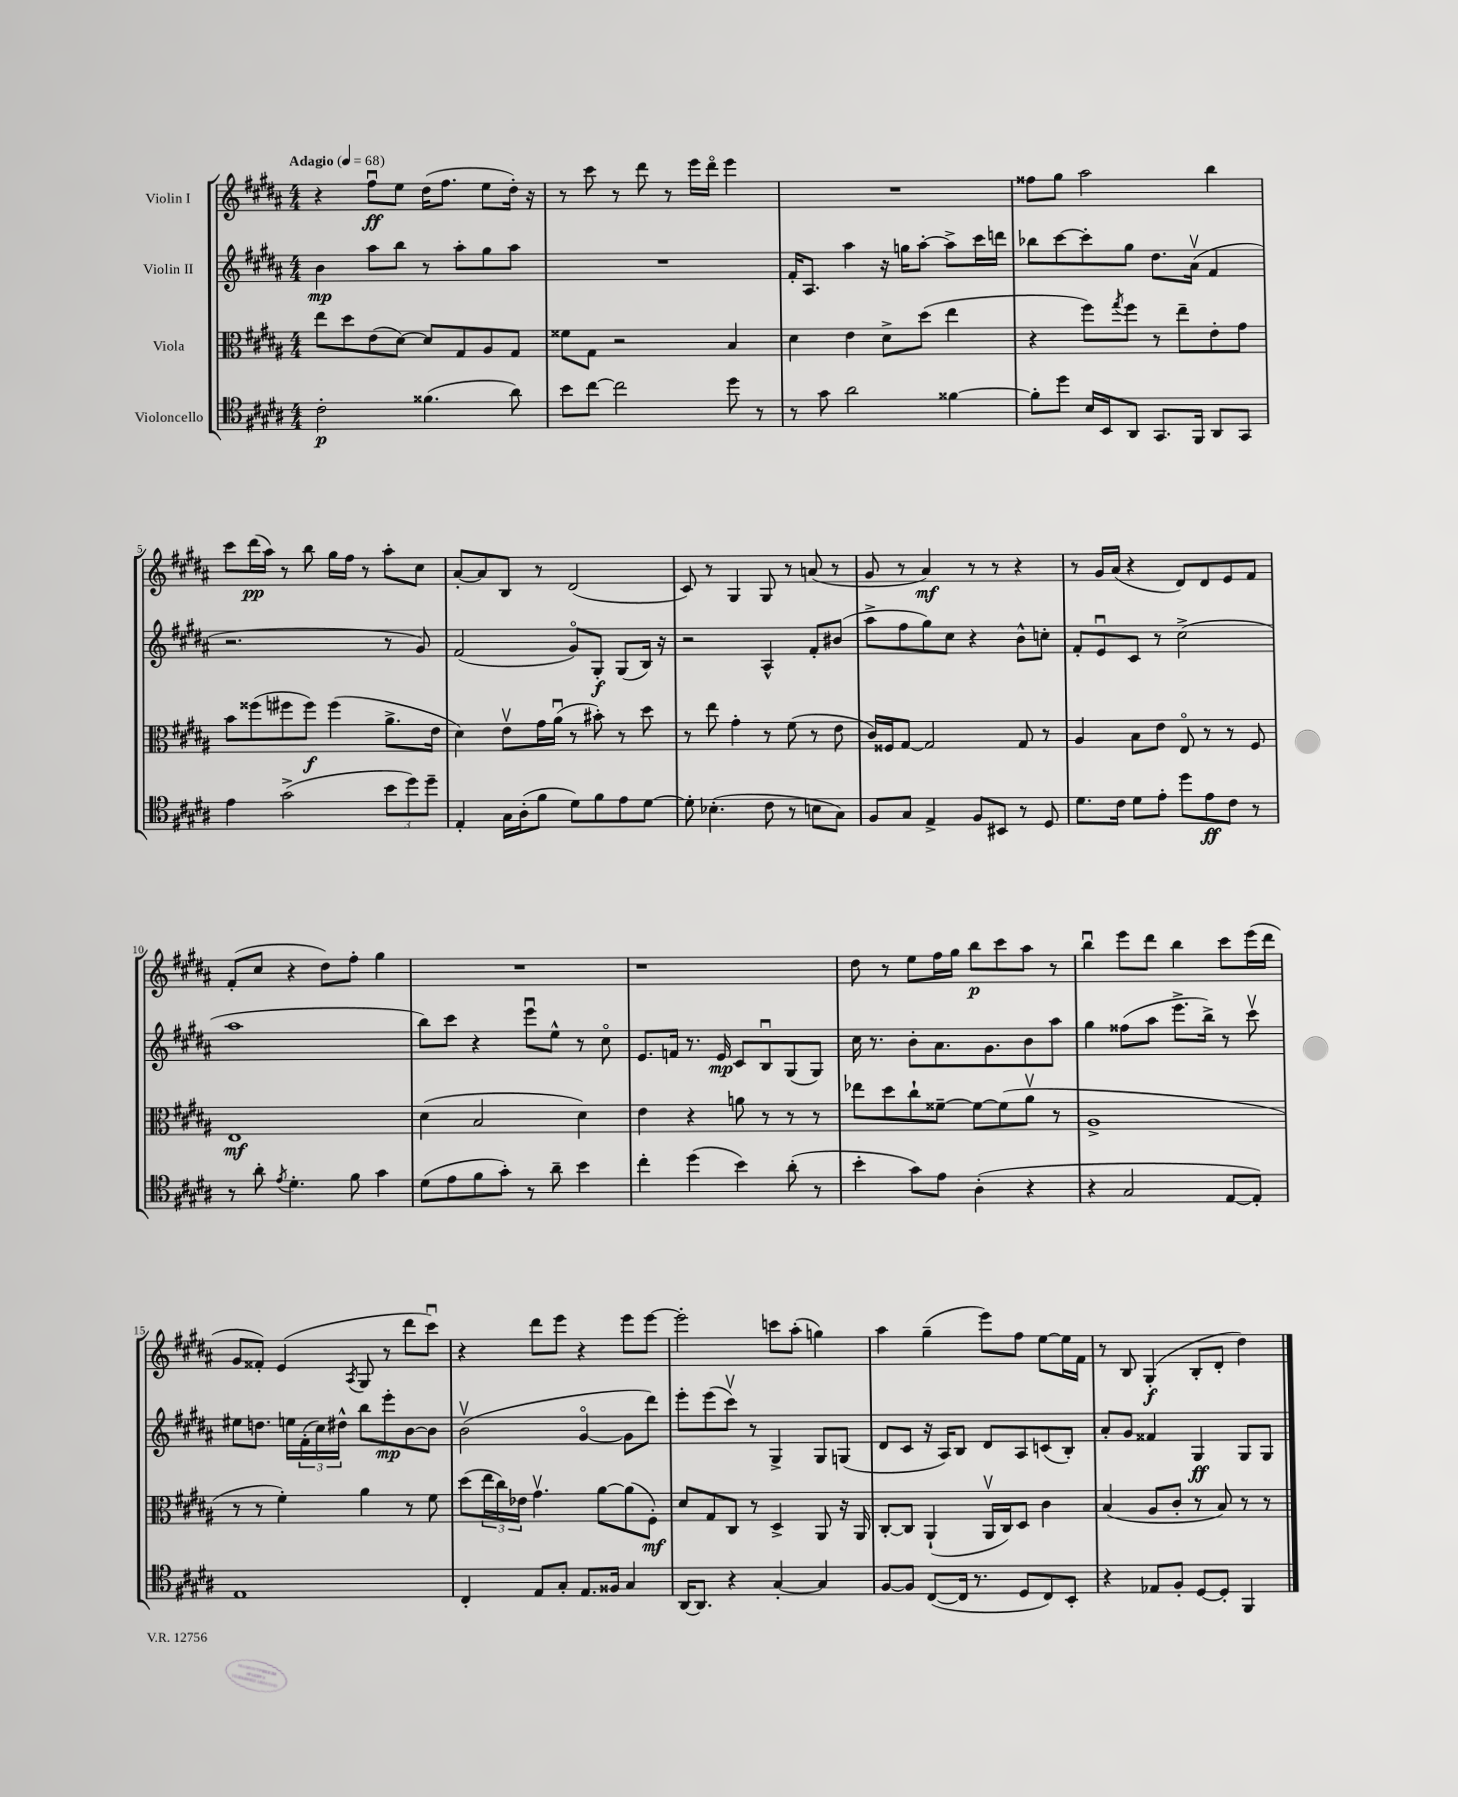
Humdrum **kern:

**kern	**kern	**kern	**kern
*staff4	*staff3	*staff2	*staff1
*clefC4	*clefC3	*clefG2	*clefG2
*k[f#c#g#d#a#]	*k[f#c#g#d#a#]	*k[f#c#g#d#a#]	*k[f#c#g#d#a#]
*M4/4	*M4/4	*M4/4	*M4/4
*MM68	*MM68	*MM68	*MM68
2c#'\	8ee\L	4b\	4r
.	8dd#\	.	.
.	(8e\	8aa#\L	8ff#u\L
.	[8d#\J)	8bb\J	8ee\J
(4.f##\	8d#/]L	8r	(16dd#\LK
.	.	.	8.ff#\J
.	8G#/	8aa#'\L	.
.	8A#/	8gg#\	8ee\L
8a#\)	8G#/J	8aa#\J	16dd#'\Jk)
.	.	.	16r
=	=	=	=
8b\L	8f##\L	1r	8r
[8cc#\J	8G#\J	.	8ccc#\
2cc#\]	2r	.	8r
.	.	.	8ddd#\
.	.	.	8r
.	.	.	16eee\LL
.	.	.	16ddd#o\JJ
8dd#\	4B/	.	4eee\
8r	.	.	.
=	=	=	=
8r	4d#\	16f#'/LK	1r
.	.	8.A#/J	.
8g#\	.	.	.
2a#\	4e\	4aa#\	.
.	8d#^\L	16r	.
.	.	16gg\LK	.
.	(8dd#\J	[8aa#'\J	.
[4f##\	4ee\	8aa#^\]L	.
.	.	16ccc#\L	.
.	.	16ddd\JJ	.
=	=	=	=
8f##'\]L	4r	8bb-\L	8ff##\L
8dd#\J	.	[8ccc#\	8gg#\J
16B/LL	8ff#\L)	8ccc#'\]	2aa#\
16BB/J	.	.	.
.	8qgg#/	.	.
8AA#/J	8ff#\J	8gg#\J	.
8.GG#/L	8r	8.dd#\L	.
.	8ee~\L	.	.
16FF#/Jk	.	(16a#v\Jk	.
8AA#/L	8e'\	4f#/	4bb\
8GG#/J	8g#\J	.	.
=	=	=	=
4e\	8b\L	2.r	8ccc#\L
.	(8ff##\	.	(16ddd#\L
.	.	.	16aa#\JJ)
(2g#^\	8ff#\	.	8r
.	8ff#\J)	.	8bb\
.	(4ff#\	.	16gg#\LL
.	.	.	16ff#\JJ
.	.	.	8r
12b\L	8.a#^\L	8r	8aa#'\L
12dd#\)	.	.	.
.	.	8g#/)	8cc#\J
12dd#~\J	.	.	.
.	16e\Jk	.	.
=	=	=	=
4E'/	4d#\)	(2f#/	[8a#'/L
.	.	.	8a#/]
16G#\LL	8ev\L	.	8B/J
(16A#'\J	.	.	.
8f#\J	16g#\L	.	8r
.	(16a#u\JJ	.	.
8d#\L)	8r	8g#o/L)	(2d#/
8f#\	8b#'\)	8G#'/J	.
8e\	8r	(8G#/L	.
[8d#\J	8dd#\	16B/Jk)	.
.	.	16r	.
=	=	=	=
8d#'\]	8r	2r	8c#/)
(4.B-'\	8ee\	.	8r
.	4g#'\	.	4G#/
8c#\	8r	4A#^^/	8G#/
8r	(8f#\	.	8r
8B\L	8r	8f#'/L	(8a/
8G#\J)	8e\	(8b#/J	8r
=	=	=	=
8F#/L	16c#/LL)	8aa#^\L	8g#/
.	16F##/J	.	.
8G#/J	[8G#/J	8ff#\	8r
4E^/	2G#/]	8gg#\)	4a#/)
.	.	8cc#\J	.
8F#/L	.	4r	8r
8BB#/J	.	.	8r
8r	8G#/	8b^^\L	4r
8D#/	8r	8cc'\J	.
=	=	=	=
8.d#\L	4A#/	8f#'/L	8r
.	.	8eu/	16g#/LL
16c#\Jk	.	.	(16a#/JJ
8d#\L	8B\L	8c#/J	4r
8e'\J	8e\J	8r	.
8dd#\L	8Eo/	(2cc#^\	8d#/L)
8e\	8r	.	8d#/
8c#\J	8r	.	8e/
8r	8F#/	.	8f#/J
=	=	=	=
8r	1E	1aa#	(8f#'/L
8a#'\	.	.	8cc#/J
8qe/	.	.	.
4.d#'\	.	.	4r
.	.	.	8dd#\L)
8f#\	.	.	8ff#'\J
4g#\	.	.	4gg#\
=	=	=	=
(8d#\L	(4d#\	8bb\L)	1r
8e\	.	8ccc#\J	.
8f#\	2B/	4r	.
8g#'\J)	.	.	.
8r	.	8eeeu\L	.
8a#~\	.	8ee^^\J	.
4b\	4d#\)	8r	.
.	.	8cc#o\	.
=	=	=	=
4cc#'\	4e\	8.e/L	1r
.	.	16f/Jk	.
(4dd#\	4r	8.r	.
.	.	16e/	.
4b\)	8a\	8c#/L	.
.	8r	8Bu/	.
(8a#'\	8r	(8G#/	.
8r	8r	8G#/J)	.
=	=	=	=
4b'\	8ee-\L	16cc#\	8dd#\
.	.	8.r	.
.	8dd#\	.	8r
8g#\L)	8cc#`\	8b'\L	8ee\L
8e\J	[8f##~\J	8.a#\	16ff#\L
.	.	.	16gg#\JJ
(4A#'\	8f##\_L	.	8bb\L
.	.	8.g#\	.
.	(8f##\]	.	8ccc#\
4r	8a#v\J	8b\	8aa#\J
.	8r	8aa#\J	8r
=	=	=	=
4r	1A#^	4gg#\	4bbu\
2G#/	.	(8ff##\L	8eee\L
.	.	8aa#\J	8ddd#\J
.	.	8.eee^\L	4bb\
.	.	16bb^\Jk)	.
[8E/L	.	8r	8ccc#\L
8E'/]J)	.	8ccc#v\	(16eee\L
.	.	.	16ddd#\JJ
=	=	=	=
1E	8r	8ee#\L	8g#/L
.	8r	8.dd\J	8f##'/J)
.	4f#'\)	.	(4e/
.	.	16ee\LL	.
.	.	(24f#'\	.
.	.	24cc#\)	.
.	.	24dd#^^\JJ	.
.	.	.	8qA#/
.	4a#\	8bb\L	8G#/
.	.	8eee'\	8r
.	8r	[8b\	8ddd#\L
.	8f#\	8b\]J	8ccc#u\J)
=	=	=	=
4C#'/	(8dd#\L	(2bv\	4r
.	24ee\L	.	.
.	24cc#\)	.	.
.	24e-\JJ	.	.
8E/L	4.g#v\	.	8ddd#\L
8G#'/J	.	.	8eee\J
8.E/L	.	[4g#o/	4r
.	[8a#\L	.	.
16F##/Jk	.	.	.
4G#/	(8a#\]	8g#\]L	8eee\L
.	8F#'\J)	8ddd#\J)	[8eee\J
=	=	=	=
[16AA#/LK	8d#/L	8eee'\L	2eee'\]
8.AA#/]J	.	.	.
.	8G#/	(8eee\	.
4r	8C#/J	8ccc#v\J)	.
.	8r	8r	.
[4G#'/	4D#^/	4G#^/	8ccc\L
.	.	.	(8aa#'\J
4G#/]	8AA#/	8G#/L	4gg\)
.	16r	(8G/J	.
.	16AA#/	.	.
=	=	=	=
[8F#/L	[8C#'/L	8d#/L	4aa#\
8F#/]J	8C#/]J	8c#/J	.
([8C#/L	(4AA#`/	16r	(4gg#~\
.	.	16A#/LK)	.
16C#/]Jk	.	8B/J	.
8.r	.	.	.
.	16AA#v/LL	8d#/L	8eee\L)
.	16C#/J)	.	.
8D#/L	8D#/J	8A#/	8ff#\J
8C#/)	4c#\	(8c/	[8ee\L
8BB'/J	.	8B'/J)	16ee\]L
.	.	.	16f#\JJ
=	=	=	=
4r	(4B/	8a#'/L	8r
.	.	8g#/J	8B/
8E-/L	8A#/L	4f##/	(4G#'/
8F#'/J	8c#'/J	.	.
[8D#/L	8r	4G#/	8B'/L
8D#'/]J	8B/)	.	8d#'/J
4FF#/	8r	8G#/L	4dd#\)
.	8r	8G#/J	.
==	==	==	==
*-	*-	*-	*-
